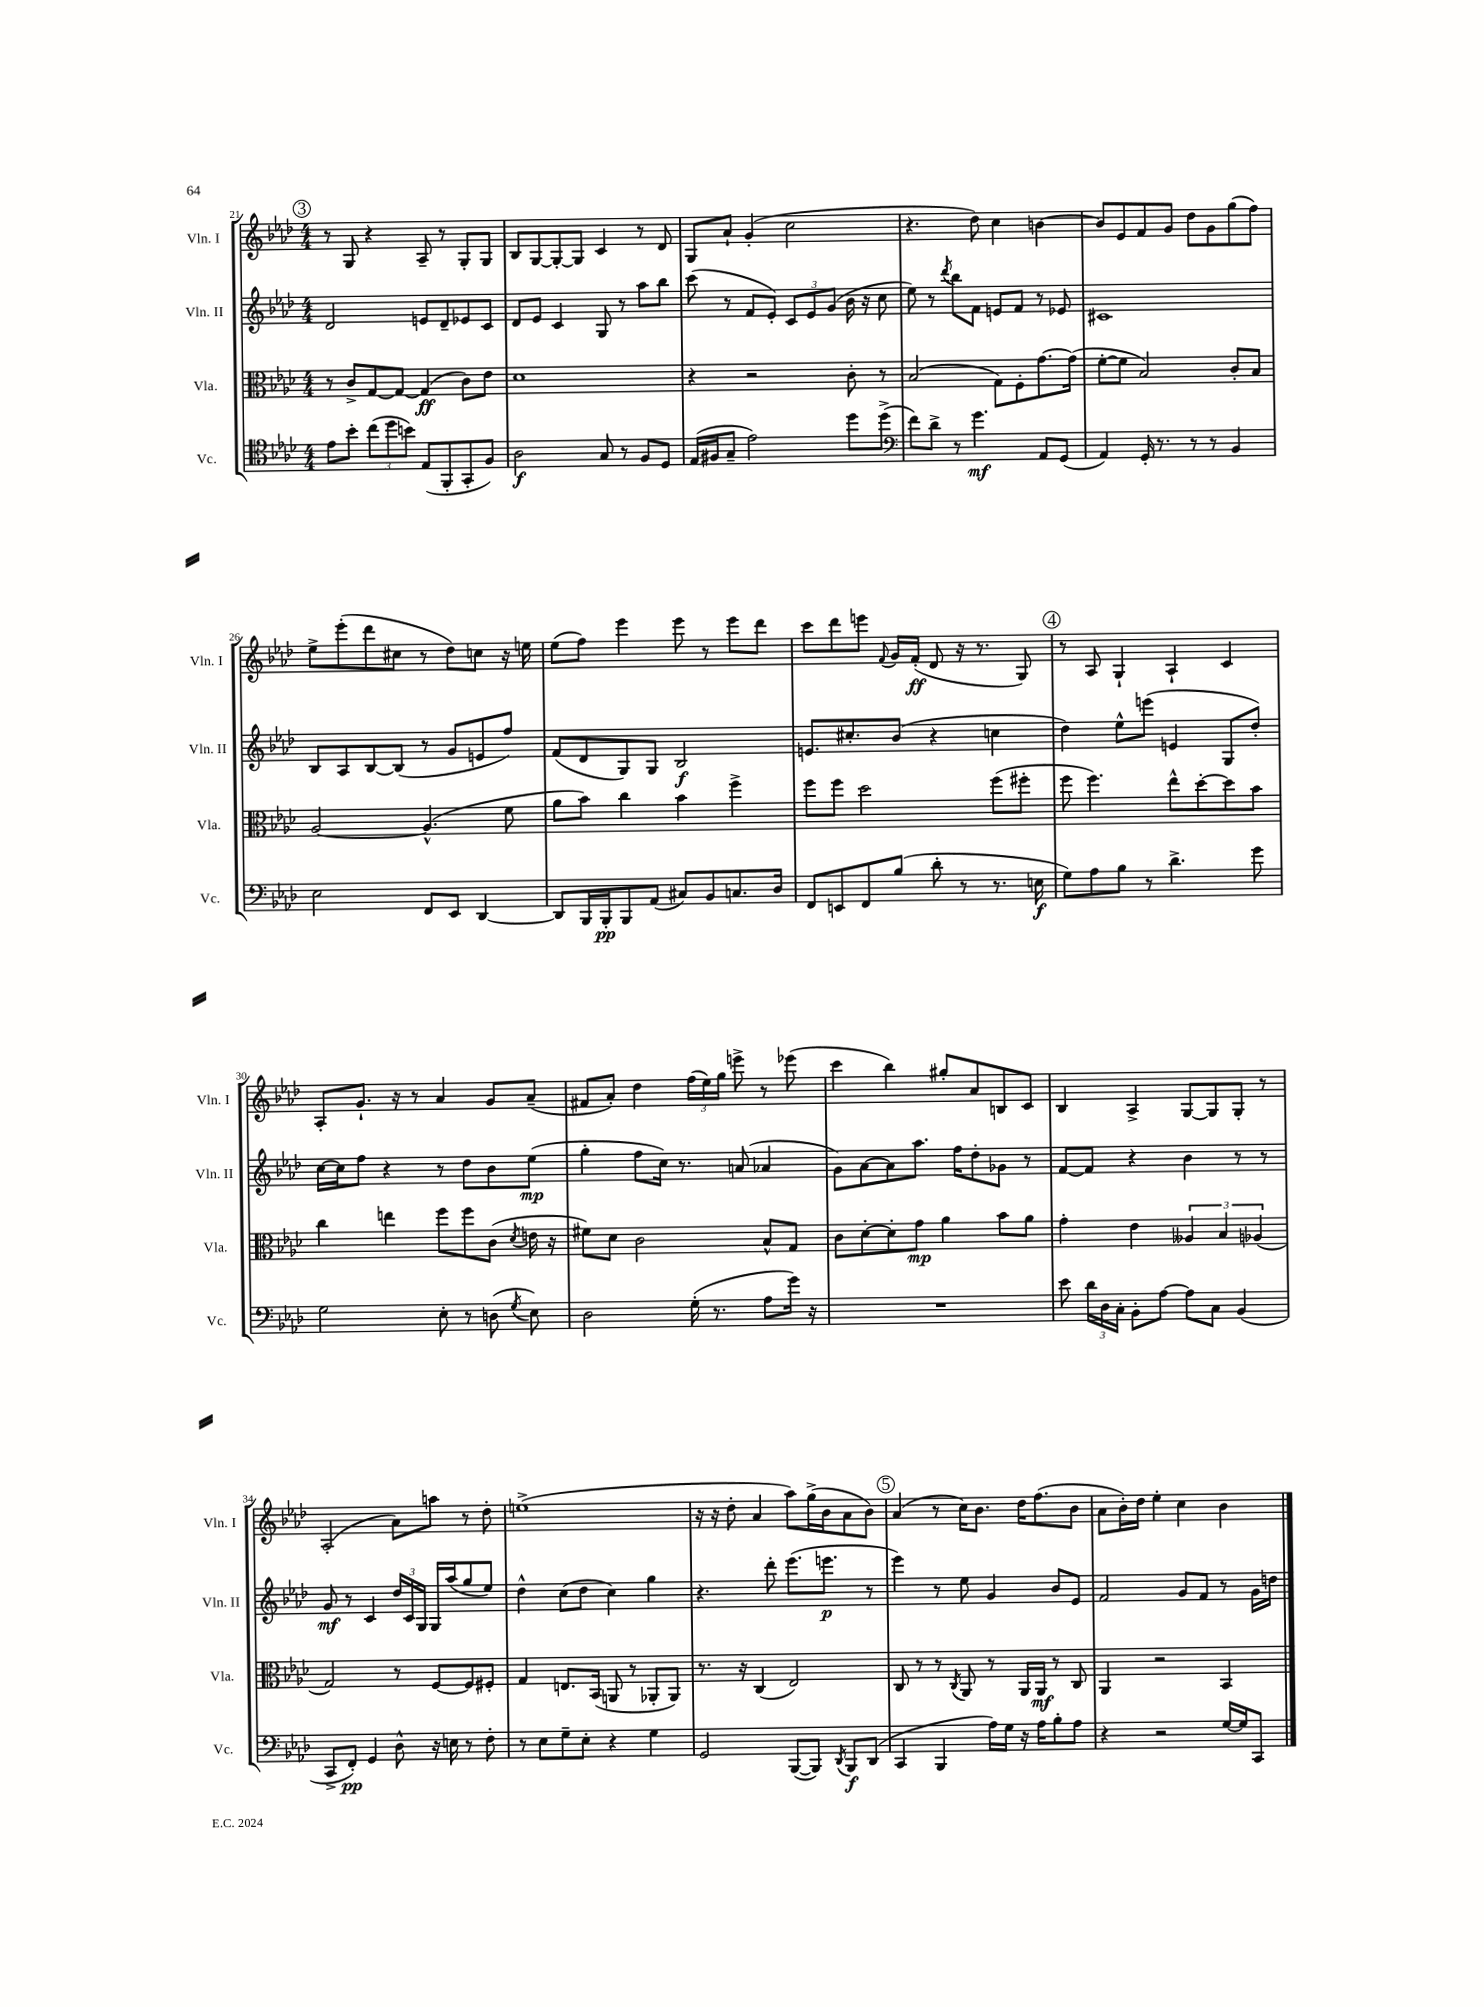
<<
\new StaffGroup <<
\new Staff = "s0" \with { instrumentName = "Vln. I" shortInstrumentName = "Vln. I" } {
    \clef treble \key aes \major \numericTimeSignature \time 4/4
    \autoBeamOff \mark \markup { \circle "3" } r8 g8 r4 aes8-- r8 g8[-. g8] |
    bes8[ g8~ g8~-. g8] c'4 r8 des'8 |
    g8[ aes'8]-! g'4-.( c''2 |
    r4. des''8) c''4 b'4~ |
    b'8[ ees'8 f'8 g'8] des''8[ g'8 g''8( f''8]) |
    ees''8[-> ees'''8-.( des'''8 cis''8] r8 des''8[) c''8] r16 e''16 |
    ees''8[( f''8]) ees'''4 ees'''8 r8 ees'''8[ des'''8] |
    c'''8[ des'''8 e'''8] \appoggiatura { f'8 } g'16[ f'16]-.\ff( des'8 r16 r8. g8) |
    \mark \markup { \circle "4" } r8 aes8 g4-! aes4-! c'4 |
    aes8[-. g'8.]-! r16 r8 aes'4 g'8[ aes'8]--( |
    fis'8[ aes'8]-.) des''4 \tuplet 3/2 { f''16[( ees''16) g''16] } e'''8-> r8 ees'''8( |
    c'''4 bes''4) gis''8[-. aes'8 b8 c'8] |
    bes4 aes4-> g8[~ g8 g8]-. r8 |
    aes2-.( aes'8[) a''8] r8 des''8-. |
    e''1->( |
    r16 r16 des''8-. aes'4 aes''8[) g''16->( bes'16 aes'8 bes'8]) |
    \mark \markup { \circle "5" } aes'4( r8 c''16[) bes'8.] des''16[ f''8.( bes'8] |
    aes'8[ bes'16-.) des''16] ees''4-. c''4 bes'4 \bar "|." |
}
\new Staff = "s1" \with { instrumentName = "Vln. II" shortInstrumentName = "Vln. II" } {
    \clef treble \key aes \major \numericTimeSignature \time 4/4
    \autoBeamOff \mark \markup { \circle "3" } des'2 e'8[ des'8-- ees'8 c'8] |
    des'8[ ees'8] c'4 g8 r8 aes''8[ bes''8] |
    c'''8( r8 f'8[ ees'8]-.) \tuplet 3/2 { c'8[ ees'8 g'8]( } bes'16 r16 c''8 |
    ees''8) r8 \acciaccatura { des'''8 } bes''8[ f'8] e'8[ f'8] r8 ees'8 |
    cis'1 |
    bes8[ aes8 bes8~ bes8]( r8 g'8[ e'8 f''8]) |
    f'8[( des'8 g8) g8] bes2\f |
    e'8.[ cis''8.-. bes'8]( r4 c''4 |
    \mark \markup { \circle "4" } des''4) ees''8[-^ e'''8]( e'4 g8[ des''8]-.) |
    c''16[~ c''16 f''8] r4 r8 des''8[ bes'8 ees''8]\mp( |
    g''4-. f''8[ c''16]) r8. a'8( aes'4 |
    g'8[) aes'8~ aes'8 aes''8.] f''16[ des''8-. ges'8] r8 |
    f'8[~ f'8] r4 bes'4 r8 r8 |
    g'8\mf r8 c'4 \tuplet 3/2 { des''16[ c'16 g16] } g16[ aes''16( g''8 ees''8]) |
    des''4-^ c''8[( des''8] c''4) g''4 |
    r4. des'''8-. ees'''8.[( e'''8.]\p r8 |
    \mark \markup { \circle "5" } ees'''4) r8 ees''8 g'4 bes'8[ ees'8] |
    f'2 g'8[ f'8] r8 g'16[ d''16] \bar "|." |
}
\new Staff = "s2" \with { instrumentName = "Vla." shortInstrumentName = "Vla." } {
    \clef alto \key aes \major \numericTimeSignature \time 4/4
    \autoBeamOff \mark \markup { \circle "3" } r8 c'8[-> g8~ g8]~ g4\ff( c'8[) ees'8] |
    des'1 |
    r4 r2 c'8-. r8 |
    bes2( g8[) f8-. g'8.~ g'16]( |
    f'8[~-. f'8] bes2) c'8[-. bes8] |
    aes2~ aes4.-^( f'8 |
    aes'8[ bes'8]) c''4 bes'4 f''4-> |
    f''8[ f''8] des''2 f''8[( fis''8]-. |
    \mark \markup { \circle "4" } f''8 f''4.) ees''8[-^ des''8~-. des''8 bes'8] |
    c''4 e''4 f''8[ f''8 c'8]( \acciaccatura { des'8 } e'16 r16 |
    fis'8[) des'8] c'2 bes8[-^ g8] |
    c'8[ des'8~-. des'8-. g'8]\mp aes'4 bes'8[ aes'8] |
    g'4-. ees'4 \tuplet 3/2 { aeses4 bes4 aes4( } |
    g2) r8 f8[~ f8 fis8]-. |
    g4 e8.[ bes,16]( a,8 r8 aes,8[-. aes,8]) |
    r8. r16 c4( ees2) |
    \mark \markup { \circle "5" } c8 r8 r8 \acciaccatura { c8 } aes,8 r8 aes,16[ aes,16]\mf r8 c8 |
    aes,4 r2 bes,4 \bar "|." |
}
\new Staff = "s3" \with { instrumentName = "Vc." shortInstrumentName = "Vc." } {
    \clef tenor \key aes \major \numericTimeSignature \time 4/4
    \autoBeamOff \mark \markup { \circle "3" } ees'8[ bes'8]-. \tuplet 3/2 { c''8[( des''8 b'8]) } ees8[( f,8-. g,8-. f8]) |
    aes2\f g8 r8 f8[ des8] |
    ees16[( fis16 g8]-- ees'2) des''8[ des''8]->( |
    \clef bass f'8[) des'8]-> r8 g'4.\mf aes,8[ g,8]( |
    aes,4) g,16-. r8. r8 r8 bes,4 |
    ees2 f,8[ ees,8] des,4~ |
    des,8[ bes,,16 bes,,16-.\pp bes,,8 aes,8]( cis8[) bes,8 c8. des16] |
    f,8[ e,8 f,8 bes8]( des'8-. r8 r8. e16\f |
    \mark \markup { \circle "4" } g8[) aes8 bes8] r8 des'4.-> g'8 |
    g2 ees8-. r8 d8( \acciaccatura { g8 } ees8) |
    des2 g16-.( r8. aes8[ g'16]) r16 |
    R1 |
    ees'8 \tuplet 3/2 { des'16[ des16 c16]-. } bes,8[-. aes8]~ aes8[ c8] bes,4( |
    c,8[-> f,8]-.\pp) g,4 des8-^ r16 e16 r8 f8-. |
    r8 ees8[ g8-- ees8]-. r4 g4 |
    g,2 bes,,8[~( bes,,8]) \acciaccatura { des,8 } bes,,8[\f des,8]( |
    \mark \markup { \circle "5" } c,4 bes,,4 aes16[) g16] r16 aes16[ bes8-. aes8] |
    r4 r2 g16[~ g16 c,8] \bar "|." |
}
>>
>>
\layout { \context { \Score currentBarNumber = #21 } }
